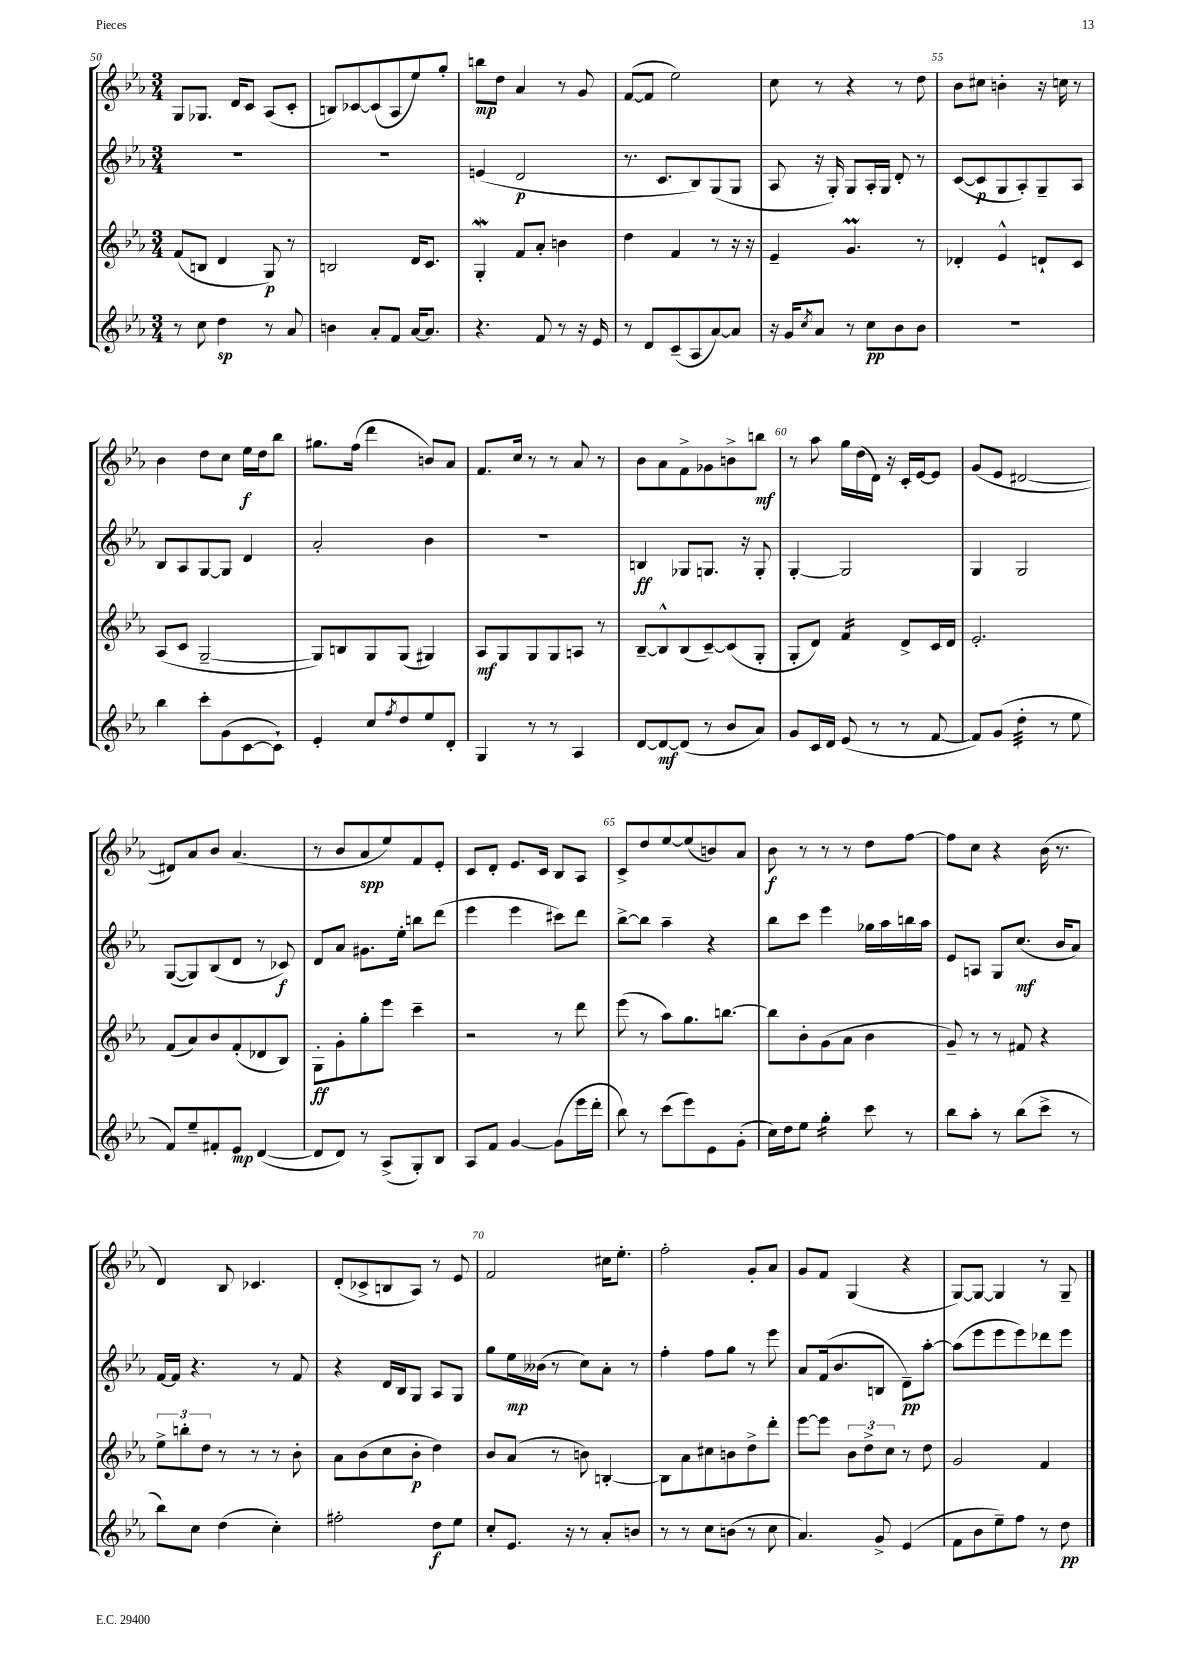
<<
\new StaffGroup <<
\new Staff = "s0" {
    \clef treble \key ees \major \numericTimeSignature \time 3/4
    g8 ges8. d'16 c'8 aes8( c'8-. |
    b8) ces'8~ ces'8( aes8 ees''8) g''8-. |
    b''8\mp d''8 aes'4 r8 g'8 |
    f'8~( f'8 ees''2) |
    c''8 r8 r4 r8 d''8 |
    bes'8 cis''8 b'4-. r16 c''16 r8 |
    bes'4 d''8 c''8 ees''16\f d''16 bes''8 |
    gis''8. f''16( d'''4 b'8) aes'8 |
    f'8. c''16 r8 r8 aes'8 r8 |
    bes'8 aes'8 f'8-> ges'8 b'8-> b''8\mf |
    r8 aes''8 g''16 d''16( d'16) r16 c'16-. ees'16~ ees'8 |
    g'8( ees'8 dis'2~ |
    dis'8) aes'8 bes'8 aes'4.( |
    r8 bes'8 aes'8\spp ees''8) f'8 ees'8-. |
    c'8 d'8-. ees'8. c'16 bes8 aes8 |
    c'8-> d''8 ees''8~ ees''8( b'8) aes'8 |
    bes'8\f r8 r8 r8 d''8 f''8~ |
    f''8 c''8 r4 bes'16( r8. |
    d'4) bes8 ces'4. |
    d'8-.( ces'8-> b8 aes8) r8 ees'8 |
    f'2 cis''16 ees''8.-. |
    f''2-. g'8-. aes'8 |
    g'8 f'8 g4( r4 |
    g8~) g8~ g4 r8 g8-- \bar "|." |
}
\new Staff = "s1" {
    \clef treble \key ees \major \numericTimeSignature \time 3/4
    R2. |
    R2. |
    e'4( d'2\p |
    r8. c'8. bes8) g8( g8 |
    aes8 r16 g16-.) g8 aes16-. g16 d'8-. r8 |
    c'8~( c'8\p g8 aes8-.) g8-- aes8 |
    bes8 aes8 g8~ g8 d'4 |
    aes'2-. bes'4 |
    R2. |
    b4\ff ges8 g8. r16 g8-. |
    g4~-. g2 |
    g4 g2 |
    g8~( g8) bes8( d'8 r8 ces'8\f) |
    d'8 aes'8 gis'8. ees''16-. b''8 d'''8( |
    ees'''4 ees'''4 cis'''8) d'''8 |
    bes''8~-> bes''8 aes''4-- r4 |
    bes''8 c'''8 ees'''4 ges''16 aes''16 b''16 aes''16 |
    ees'8 a8 g8 c''8.\mf( bes'16 aes'8) |
    f'16~ f'16 r4. r8 f'8 |
    r4 d'16 bes16 g8 aes8 g8 |
    g''8 ees''16\mp beses'16( r8 c''8) aes'8-. r8 |
    f''4-. f''8 g''8 r8 ees'''8 |
    aes'8 f'16( bes'8. b8 d'8--\pp) aes''8~-. |
    aes''8( ees'''8 ees'''8 ees'''8) des'''8 ees'''8 \bar "|." |
}
\new Staff = "s2" {
    \clef treble \key ees \major \numericTimeSignature \time 3/4
    f'8( b8 d'4 g8\p) r8 |
    b2 d'16 c'8. |
    g4-.\mordent f'8 aes'8-. b'4 |
    d''4 f'4 r8 r16 r16 |
    ees'4-- g'4.\prall r8 |
    des'4-. ees'4-^ d'8-! c'8 |
    aes8( c'8 g2~-- |
    g8) b8 g8 g8( gis4) |
    aes8\mf g8 g8 g8 a8 r8 |
    bes8~-- bes8-^ bes8( c'8~--) c'8( g8-. |
    g8-. d'8) f'4:16 d'8-> c'16 d'16 |
    ees'2.-. |
    f'8( aes'8) bes'8 f'8-.( des'8 bes8) |
    g8-.\ff g'8-. g''8-. ees'''8 c'''4-- |
    r2 r8 d'''8 |
    ees'''8( r8 aes''8) g''8. b''8.~ |
    b''8 bes'8-. g'8( aes'8 bes'4 |
    g'8--) r8 r8 fis'8 r4 |
    \tuplet 3/2 { ees''8-> b''8-. d''8 } r8 r8 r8 bes'8-. |
    aes'8 bes'8( c''8 bes'8-.\p d''4) |
    bes'8 aes'8( r8 b'8) b4~-. |
    b8 aes'8 cis''8 b'8 d''8-> d'''8-. |
    ees'''8~ ees'''8 \tuplet 3/2 { bes'8 d''8-> c''8 } r8 d''8 |
    g'2 f'4 \bar "|." |
}
\new Staff = "s3" {
    \clef treble \key ees \major \numericTimeSignature \time 3/4
    r8 c''8 d''4\sp r8 aes'8 |
    b'4 aes'8-. f'8 aes'16~ aes'8. |
    r4. f'8 r8 r16 ees'16 |
    r8 d'8 c'8--( aes8 aes'8~) aes'8 |
    r16 g'16 \acciaccatura { c''8 } aes'8 r8 c''8\pp bes'8 bes'8 |
    R2. |
    bes''4 c'''8-. g'8( c'8~ c'8-!) |
    ees'4-. c''8 \acciaccatura { f''8 } d''8 ees''8 d'8-. |
    g4 r8 r8 aes4 |
    d'8~ d'8~\mf d'8( r8 bes'8 aes'8) |
    g'8 c'16 d'16 ees'8( r8 r8 f'8~ |
    f'8) g'8( d''4:32-. r8 ees''8 |
    f'8) ees''8-- fis'8-. ees'8\mp d'4~( |
    d'8 d'8) r8 aes8->( g8-.) bes8 |
    aes8 f'8 g'4~ g'8( ees'''16 d'''16-. |
    bes''8) r8 c'''8( ees'''8) ees'8 g'8-.( |
    c''16) d''16 ees''8 g''4:16-. c'''8 r8 |
    bes''8 aes''8-. r8 bes''8( c'''8-> r8 |
    bes''8) c''8 d''4( c''4-.) |
    fis''2-. d''8\f ees''8 |
    c''8-. ees'8. r16 r8 aes'8-. b'8 |
    r8 r8 c''8 b'8( r8 c''8 |
    aes'4.) g'8-> ees'4( |
    f'8 bes'8 ees''8--) f''8 r8 d''8\pp \bar "|." |
}
>>
>>
\layout { \context { \Score currentBarNumber = #50 \override BarNumber.break-visibility = ##(#f #t #t) barNumberVisibility = #(every-nth-bar-number-visible 5) } }
